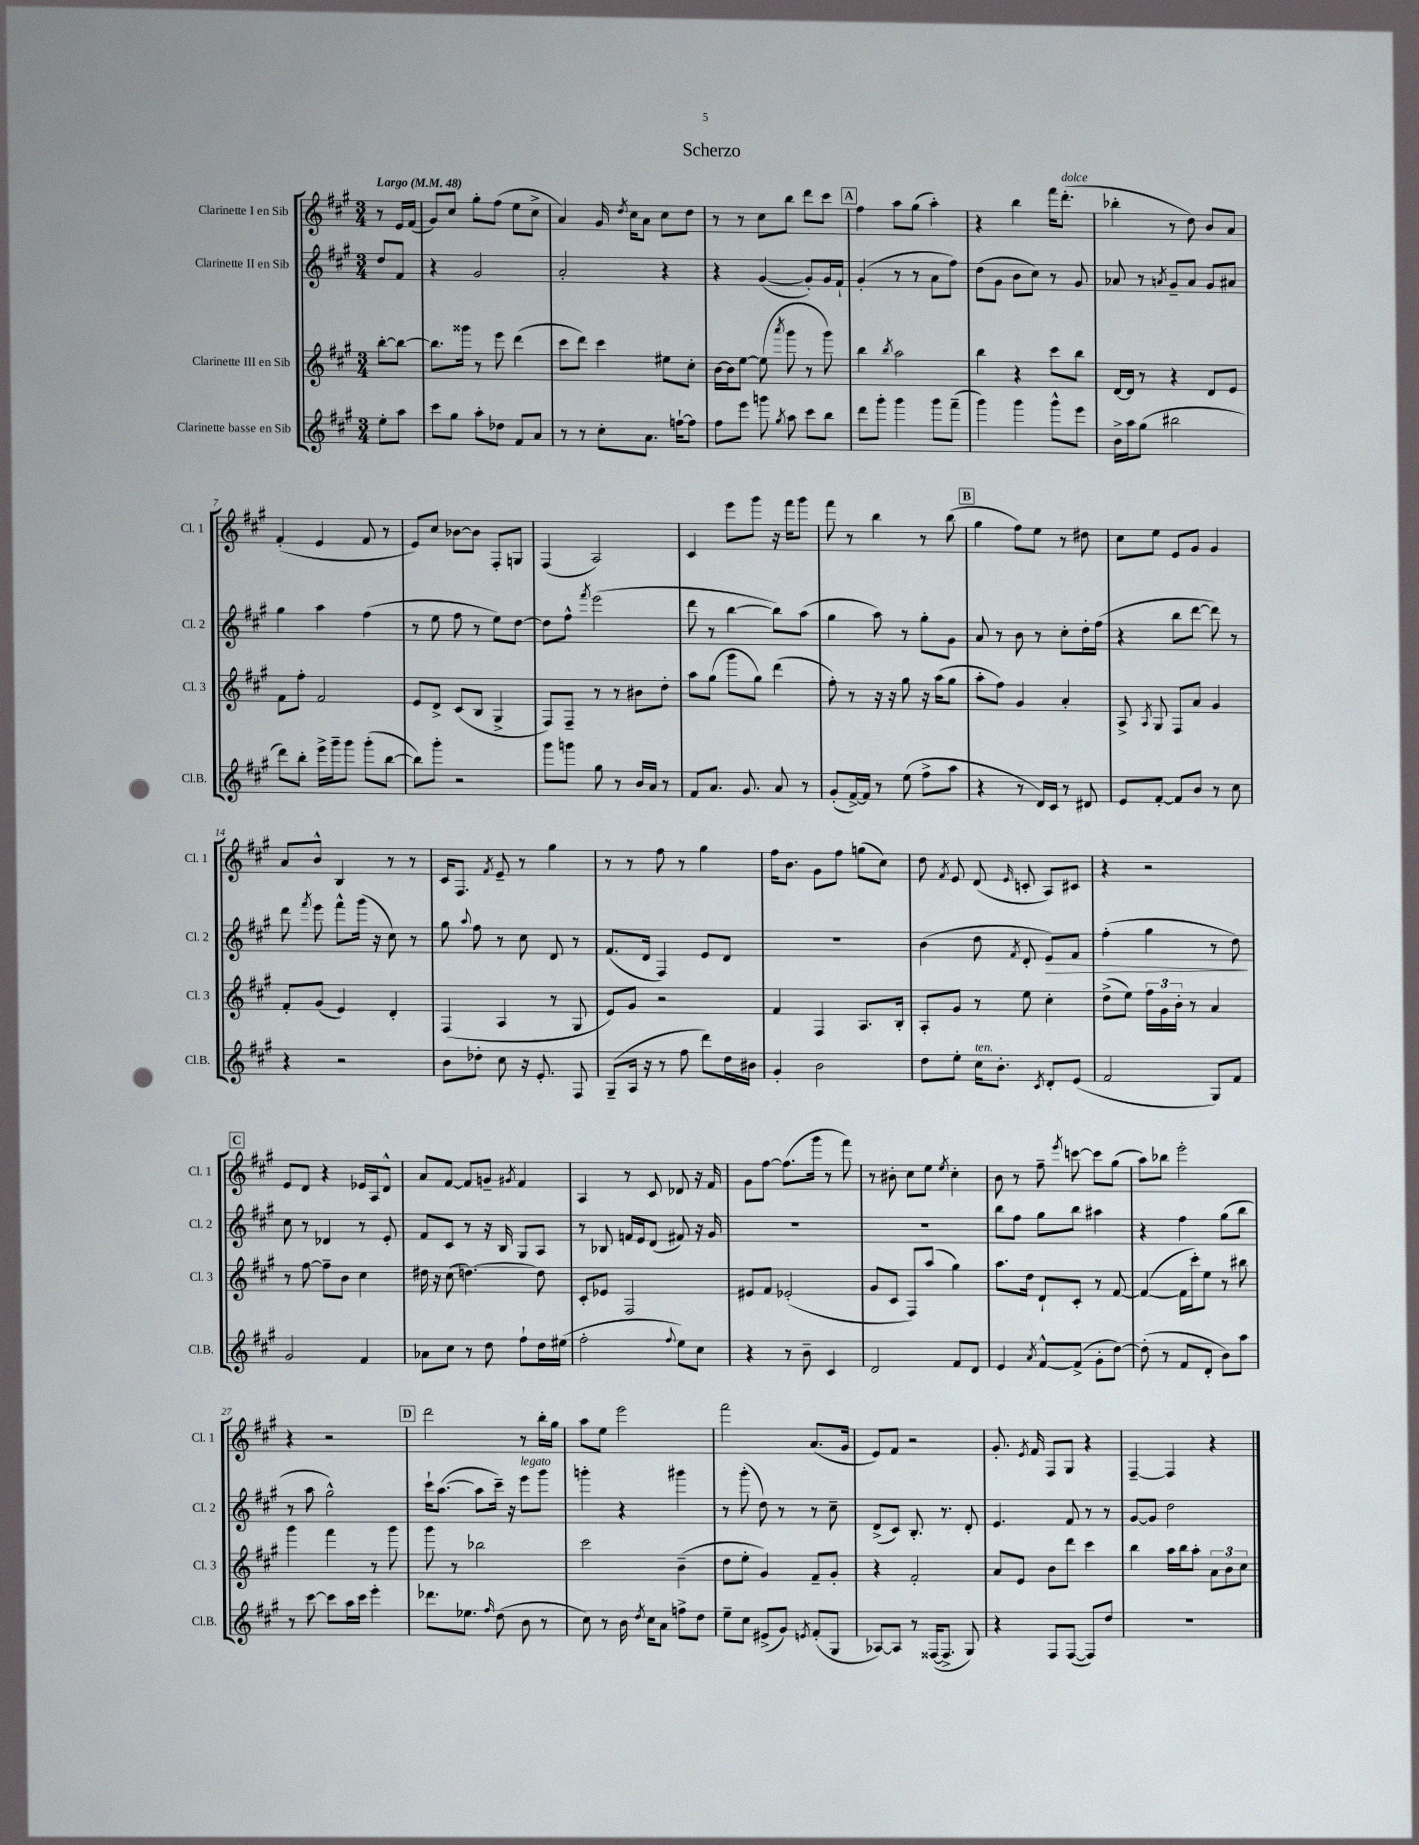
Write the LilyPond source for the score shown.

\header { title = "Scherzo" }
<<
\new StaffGroup <<
\new Staff = "s0" \with { instrumentName = "Clarinette I en Sib" shortInstrumentName = "Cl. 1" } {
    \clef treble \key a \major \numericTimeSignature \time 3/4 \partial 4 \tempo "Largo" 4 = 48
    \autoBeamOff r8 e'16[ fis'16]( |
    gis'8[) cis''8] gis''8[-. fis''8]( e''8[ cis''8]-> |
    a'4) gis'16 \acciaccatura { d''8 } cis''16[ a'8] cis''8[ d''8] |
    r8 r8 cis''8[ b''8] d'''8[ cis'''8] |
    \mark \markup { \box "A" } fis''4 a''8[ gis''8]( a''4-.) |
    r4 b''4 fis'''16[ d'''8.]-.^\markup { \italic "dolce" }( |
    bes''4-. r8 d''8) b'8[ a'8] |
    fis'4-.( e'4 fis'8 r8 |
    e'8[) cis''8] bes'8[~ bes'8] fis8[-. g8] |
    fis4( a2) |
    cis'4 e'''8[ gis'''8] r16 fis'''16[ gis'''8] |
    fis'''8 r8 b''4 r8 b''8( |
    \mark \markup { \box "B" } gis''4 fis''8[) e''8] r8 dis''8 |
    cis''8[ e''8] e'8[ gis'8] gis'4 |
    a'8[ b'8]-^ b4 r8 r8 |
    cis'16[ fis8.] \acciaccatura { fis'8 } e'8-- r8 gis''4 |
    r8 r8 fis''8 r8 gis''4 |
    fis''16[ b'8.] gis'8[ fis''8] g''8[( cis''8]) |
    d''8 \acciaccatura { fis'8 } e'8 d'8( \grace { e'16 } c'8-. a8[) cis'8] |
    r4 r2 |
    \mark \markup { \box "C" } e'8[ d'8] r4 ees'16[ a16 d'8]-^ |
    a'8[ fis'8]~ fis'8[ g'8]-- \acciaccatura { gis'8 } fis'4 |
    a4 r8 cis'8 des'8 r16 fis'16 |
    gis'8[ fis''8]~ fis''8.[( gis'''16] r8 fis'''8) |
    r8 bis'8-. cis''8[ e''8] \acciaccatura { e''8 } cis''4-. |
    b'8 r8 fis''8-- \acciaccatura { e'''8 } c'''8~ c'''8[ gis''8]( |
    a''8[) bes''8] e'''2-. |
    r4 r2 |
    \mark \markup { \box "D" } d'''2 r8 b''16[-. gis''16] |
    a''8[ e''8] e'''2 |
    fis'''2 a'8.[( gis'16] |
    e'8[) fis'8] r2 |
    gis'8.-. \acciaccatura { e'8 } fis'16 fis8[ gis8] r4 |
    fis4~-- fis4 r4 \bar "|." |
}
\new Staff = "s1" \with { instrumentName = "Clarinette II en Sib" shortInstrumentName = "Cl. 2" } {
    \clef treble \key a \major \numericTimeSignature \time 3/4 \partial 4
    \autoBeamOff d''8[ fis'8] |
    r4 gis'2 |
    a'2-. r4 |
    r4 gis'4~( gis'8[-.) gis'16 fis'16]-! |
    \mark \markup { \box "A" } gis'4-.( r8 r8 a'8[ fis''8]) |
    d''8[( gis'8] b'8[ cis''8]) r8 gis'8 |
    aes'8 r8 \acciaccatura { a'8 } gis'8[-- a'8] gis'8[ ais'8] |
    gis''4 a''4 fis''4( |
    r8 e''8 fis''8 r8 e''8[) d''8]~ |
    d''8[ fis''8]-^ \acciaccatura { fis'''8 } e'''2( |
    d'''8 r8 b''4~ b''8[) a''8]( |
    gis''4 a''8) r8 gis''8[-. gis'8] |
    \mark \markup { \box "B" } a'8 r8 b'8 r8 cis''8[-. d''16-. fis''16]( |
    r4 b''8[ d'''8]~ d'''8) r8 |
    d'''8 \acciaccatura { fis'''8 } e'''8 fis'''8[-^ gis'''16]( r16 cis''8) r8 |
    gis''8 \appoggiatura { a''8 } fis''8 r8 cis''8 d'8 r8 |
    fis'8.[( d'16] fis4) e'8[ d'8] |
    R2. |
    b'4( d''8 \acciaccatura { fis'8 } d'8-. e'8[\>) fis'8] |
    fis''4-.( gis''4 r8 d''8\!) |
    \mark \markup { \box "C" } cis''8 r8 des'4 r8 e'8-. |
    fis'8[ cis'8] r8 r16 b16 gis8[ a8] |
    r8 bes8 f'16[ e'16 d'8]( fis'8) r16 gis'16 |
    R2. |
    R2. |
    b''8[ fis''8] gis''8[ b''8] ais''4 |
    r4 fis''4 gis''8[( b''8] |
    r8 a''8 gis''2-^) |
    \mark \markup { \box "D" } cis'''16[-! a''8.]~( a''8[ cis'''16]--) r16 e'''8[^\markup { \italic "legato" } gis'''8] |
    g'''4-. r4 gis'''4 |
    r8 gis'''8-.( d''8) r8 r8 cis''8-- |
    d'8[->( cis'8]) b8.-. r8. d'8-. |
    e'4. fis'8 r8 r8 |
    gis'8[~ gis'8] d''2 \bar "|." |
}
\new Staff = "s2" \with { instrumentName = "Clarinette III en Sib" shortInstrumentName = "Cl. 3" } {
    \clef treble \key a \major \numericTimeSignature \time 3/4 \partial 4
    \autoBeamOff b''8[~-. b''8]~ |
    b''8.[ gisis'''16] r8 e'''8 d'''4( |
    cis'''8[ d'''8]) cis'''4 eis''8[ cis''8]-. |
    b'16[~ b'16 e''8]~ e''8( \acciaccatura { a'''8 } gis'''8 r8 gis'''8) |
    \mark \markup { \box "A" } b''4 \acciaccatura { b''8 } a''2 |
    b''4 r4 cis'''8[ b''8] |
    d'16[~ d'16] r8 r4 d'8[ e'8] |
    fis'8[ fis''8]-. fis'2 |
    e'8[ d'8]-> cis'8[( b8] gis4-> |
    fis8[) fis8]-- r8 r8 bis'8[ d''8]-. |
    a''8[ gis''8]( gis'''8[ gis''8]) d'''4( |
    fis''8-.) r8 r16 r16 gis''8 r16 a''16[( gis''8] |
    \mark \markup { \box "B" } a''8[-. fis''8]) gis'4 a'4-. |
    a8-> \acciaccatura { a8 } gis8 fis8[ a'8] gis'4 |
    fis'8[-. gis'8]( e'4) d'4-. |
    fis4( a4 r8 gis8 |
    e'8[) gis'8] r2 |
    fis'4 fis4 a8.[ b16]-. |
    a8[-. gis'8] r8 e''8 cis''4-. |
    d''8[->( e''8]) \tuplet 3/2 { fis''16[ gis'16 b'16]-. } r8 a'4 |
    \mark \markup { \box "C" } r8 fis''8~ fis''8[-- b'8] cis''4 |
    dis''16 r16 cis''8( d''4.~) d''8 |
    cis'8[-. ees'8] fis2 |
    eis'8[ fis'8] ees'2-.( |
    gis'8[ cis'8] fis8[) a''8]( gis''4) |
    a''8.[ d''16] d'8[-! cis'8]-. r8 fis'8~ |
    fis'4~( fis'16[ cis'''16-.) e''8] r8 bis''8 |
    gis'''4 fis'''4 r8 gis'''8 |
    \mark \markup { \box "D" } gis'''8 r8 bes''2 |
    cis'''2 b'4--( |
    d''8[ e''8]-. gis'4) fis'8[-- gis'8]-. |
    r4 fis'2-. |
    a'8[ e'8] b'8[ d'''8] cis'''4 |
    b''4 a''16[ b''16 a''8]-. \tuplet 3/2 { a'8[ b'8 cis''8] } \bar "|." |
}
\new Staff = "s3" \with { instrumentName = "Clarinette basse en Sib" shortInstrumentName = "Cl.B." } {
    \clef treble \key a \major \numericTimeSignature \time 3/4 \partial 4
    \autoBeamOff e''8[-. a''8] |
    cis'''8[ gis''8] a''8[-. des''8] fis'8[ a'8] |
    r8 r8 cis''8[-. a'8.] f''16[~-! f''8] |
    fis''8[ e'''8] g'''8 \acciaccatura { gis''8 } a''8 cis'''8[ b''8] |
    \mark \markup { \box "A" } d'''8[ gis'''8]-. gis'''4 gis'''8[ fis'''8]--( |
    gis'''4) gis'''4 gis'''8[-^ e'''8] |
    b'16[-> a''16 gis''8]( bis''2 |
    d'''8[) b''8]-. e'''16[-> gis'''16-- gis'''8] gis'''8[-.( b''8]~ |
    b''8[) gis'''8]-. r2 |
    gis'''8[ g'''8] gis''8 r8 b'16[ a'16] r8 |
    fis'8[ a'8.] gis'8. a'8 r8 |
    gis'8[-.( fis'16~->) fis'16] r8 e''8( fis''8[-> a''8] |
    \mark \markup { \box "B" } r4 r8 d'16[) cis'16] r8 dis'8 |
    e'8[ fis'8]~-. fis'8[ b'8] r8 cis''8 |
    r4 r2 |
    b'8[ des''8]-. cis''8 r16 e'8.-. fis8 |
    gis8[--( a16] r16 r8 fis''8 d'''8[) d''16 bis'16] |
    gis'4-. b'2 |
    d''8[ e''8]-. cis''16[^\markup { \italic "ten." } b'8.]-. \acciaccatura { cis'8 } d'8[-. e'8]( |
    fis'2 gis8[) fis'8] |
    \mark \markup { \box "C" } gis'2 fis'4 |
    aes'8[ cis''8] r8 d''8 fis''8[-! d''16 eis''16]( |
    fis''2-. \appoggiatura { fis''8 } e''8[) cis''8] |
    r4 r8 b'8-- cis'4 |
    d'2 fis'8[ d'8] |
    e'4 \acciaccatura { a'8 } fis'8[~-^ fis'8]->( gis'8[-. d''8]~) |
    d''8-.( r8 fis'8[ d'8]-. b'8[) a''8] |
    r8 cis'''8~ cis'''8[ a''16 cis'''16] e'''4-. |
    \mark \markup { \box "D" } des'''8.[ ees''8.] \grace { fis''16 } d''8( b'8 r8 |
    cis''8) r8 b'16 \acciaccatura { d''8 } cis''16[ a'8] f''8[-> d''8] |
    e''8[-- cis''8] eis'8[->( gis'8]) \acciaccatura { e'8 } fis'8[-.( gis8] |
    aes8[~) aes8] r8 fisis16[~( fisis8.]-> gis8) |
    r4 fis8[ fis8]~( fis8[) d''8] |
    R2. \bar "|." |
}
>>
>>
